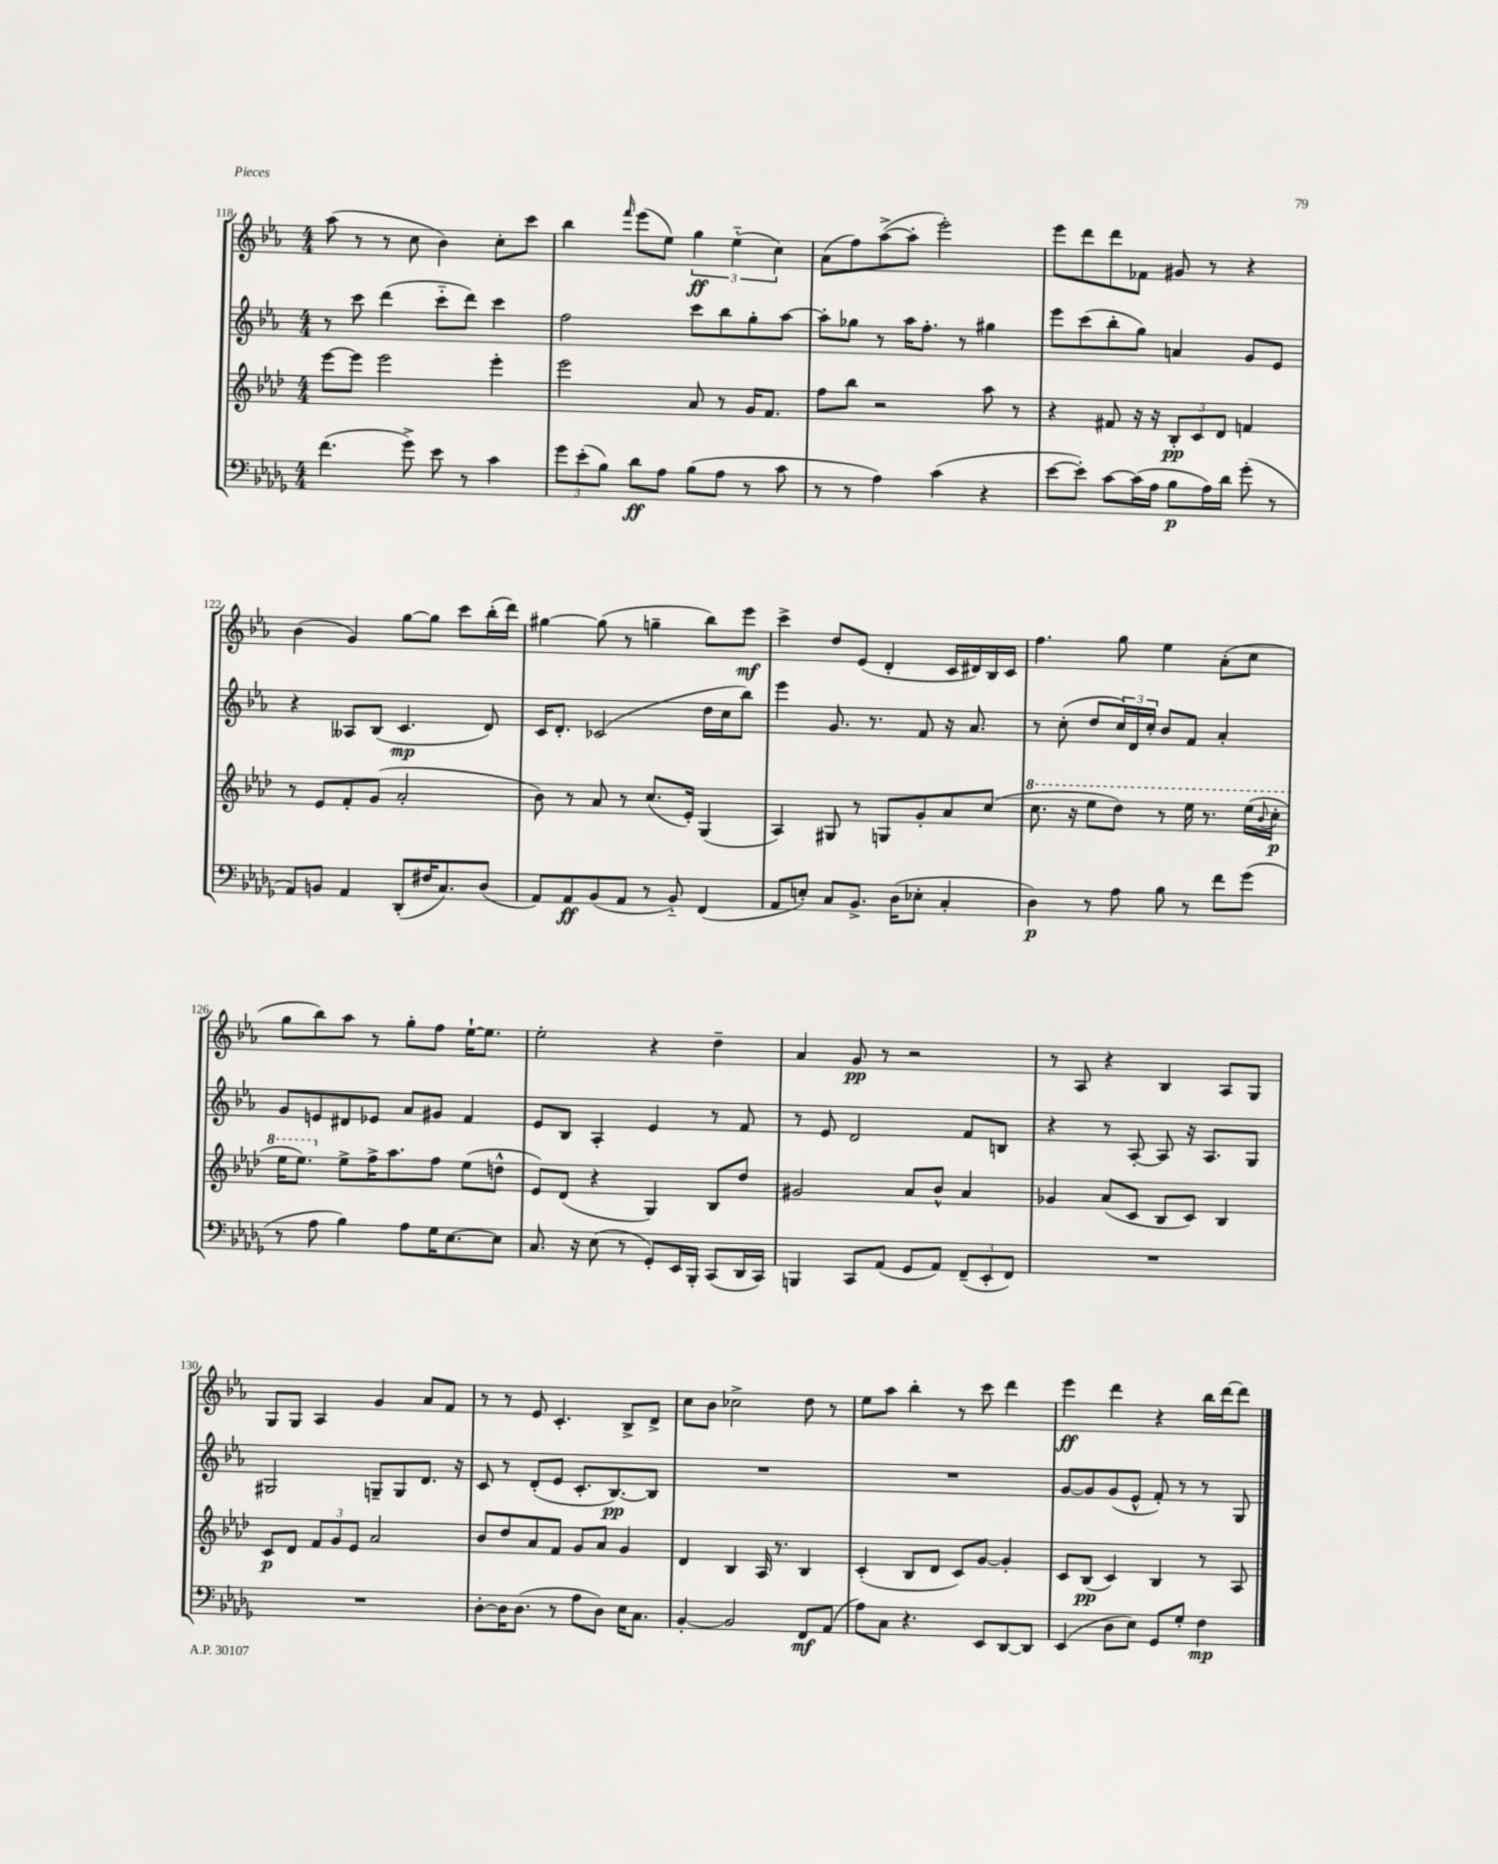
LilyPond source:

<<
\new StaffGroup <<
\new Staff = "s0" {
    \clef treble \key ees \major \numericTimeSignature \time 4/4
    aes''8( r8 r8 c''8 bes'4) c''8-. c'''8 |
    bes''4 \grace { f'''16 } ees'''8( ees''8) \tuplet 3/2 { g''4\ff ees''4-_( c''4) } |
    aes'8( f''8) aes''8~->( aes''8-. ees'''2-.) |
    ees'''8 d'''8 d'''8 fes'8 gis'8 r8 r4 |
    bes'4( g'4) g''8~ g''8 c'''8 bes''16-.( d'''16) |
    gis''4~ gis''8( r8 g''4-- bes''8) ees'''8\mf |
    c'''4-> d''8 ees'8( d'4-. c'16 dis'16) bes16 c'16 |
    f''4. g''8 ees''4 aes'8-.( c''8 |
    g''8 bes''8) aes''8 r8 g''8-. f''8 ees''16~-! ees''8. |
    ees''2-. r4 d''4-- |
    aes'4 g'8\pp r8 r2 |
    r8 aes8 r4 bes4 aes8 g8 |
    g8 g8 aes4 g'4 aes'8 f'8 |
    r8 r8 ees'8 c'4.-. bes8-> d'8-> |
    c''8 bes'8 ces''2-> d''8 r8 |
    ees''8 aes''8 bes''4-. r8 c'''8 d'''4 |
    ees'''4\ff d'''4 r4 bes''16 d'''16~ d'''8 \bar "|." |
}
\new Staff = "s1" {
    \clef treble \key ees \major \numericTimeSignature \time 4/4
    r8 c'''8 d'''4( c'''8-_ d'''8) c'''4 |
    f''2 c'''8 bes''8 g''8-. aes''8~ |
    aes''8-. ges''8 r8 aes''16 f''8.-. r8 gis''4 |
    ees'''8 c'''8( bes''8-. g''8) a'4 g'8 ees'8 |
    r4 aeses8 bes8( c'4.\mp d'8) |
    c'16 d'8.-. ces'2( d''16 c''16 bes''8) |
    ees'''4 g'8. r8. f'8 r16 aes'8. |
    r8 c''8-.( d''8 \tuplet 3/2 { c''16) d'16 c''16-. } bes'8 f'8 aes'4-. |
    g'8 e'8 dis'8 ees'8 aes'8 gis'8 f'4 |
    ees'8 bes8 aes4-. ees'4 r8 f'8 |
    r8 ees'8 d'2 f'8 b8 |
    r4 r8 aes8~-. aes8 r16 aes8. g8 |
    gis2 g8-- g8 d'8. r16 |
    c'8 r8 d'8-.( ees'8 c'8.-. bes8.~\pp) bes8 |
    R1 |
    R1 |
    g'8~ g'8 g'8( ees'8-^ f'8-.) r8 r8 g8 \bar "|." |
}
\new Staff = "s2" {
    \clef treble \key aes \major \numericTimeSignature \time 4/4
    ees'''8~ ees'''8 ees'''2 ees'''4-. |
    ees'''2 aes'8 r8 g'16 f'8. |
    f''8 bes''8 r2 aes''8 r8 |
    r4 fis'8 r16 r16 \tuplet 3/2 { bes8-.\pp c'8 des'8 } f'4 |
    r8 ees'8 f'8-. g'8( aes'2-. |
    bes'8) r8 aes'8 r8 c''8.( ees'16-.) g4( |
    aes4) gis8 r8 g8 g'8-. aes'8 c''8( |
    \ottava #1 c'''8. r16 ees'''8 des'''8) r8 ees'''16 r8. ees'''16( \appoggiatura { bes''8 } c'''16-.\p |
    ees'''16 ees'''8.) \ottava #0 ees''8-> f''16-> aes''8. f''8 ees''8( d''8-^ |
    ees'8) des'8( r4 g4) bes8 des''8 |
    gis'2 aes'8 bes'8-^ aes'4 |
    ges'4 aes'8( c'8 bes8 c'8) bes4 |
    c'8\p des'8 \tuplet 3/2 { f'8 g'8 ees'8 } aes'2 |
    bes'8 des''8 aes'8 f'8 g'8 aes'8 g'4 |
    des'4 bes4 aes16 r8. bes4 |
    c'4-.( bes8 des'8 c'8) g'8~ g'4-. |
    c'8 bes8\pp( c'4) bes4 r8 aes8 \bar "|." |
}
\new Staff = "s3" {
    \clef bass \key des \major \numericTimeSignature \time 4/4
    f'4.( ges'8->) ees'8 r8 c'4 |
    \tuplet 3/2 { ges'8 ees'8-.( bes8) } des'8\ff aes8 bes8( aes8 r8 c'8 |
    r8 r8 aes4) c'4( r4 |
    ees'8~ ees'8-.) c'8~ c'16( aes16 bes8\p aes16) des'16 ges'8-.( r8 |
    aes,8) b,8 aes,4 des,8-.( fis16 c8.) des8( |
    aes,8) aes,8\ff bes,8( aes,8 r8 bes,8-_) f,4( |
    aes,8 e8-.) c8 bes,8.-> des16( ees8-. c4-. |
    des4\p) r8 aes8 bes8 r8 f'8 ges'8( |
    r8 aes8 bes4) aes8 ges16 ees8.~ ees8 |
    c8. r16 ees8( r8 ges,8-.) ees,16 bes,,16-. c,8( des,16 c,16) |
    b,,4 c,8 aes,8( ges,8 aes,8) \tuplet 3/2 { f,8--( ees,8-. f,8) } |
    R1 |
    R1 |
    des8~-. des16 des8.( r8 aes8 des8) ees16 c8. |
    bes,4~-. bes,2 f,8\mf aes,8( |
    aes8) c8 r4. ees,8 des,8~ des,8 |
    ees,4( des8 ees8) ges,8 ges8-. f4\mp \bar "|." |
}
>>
>>
\layout { \context { \Score currentBarNumber = #118 } }
